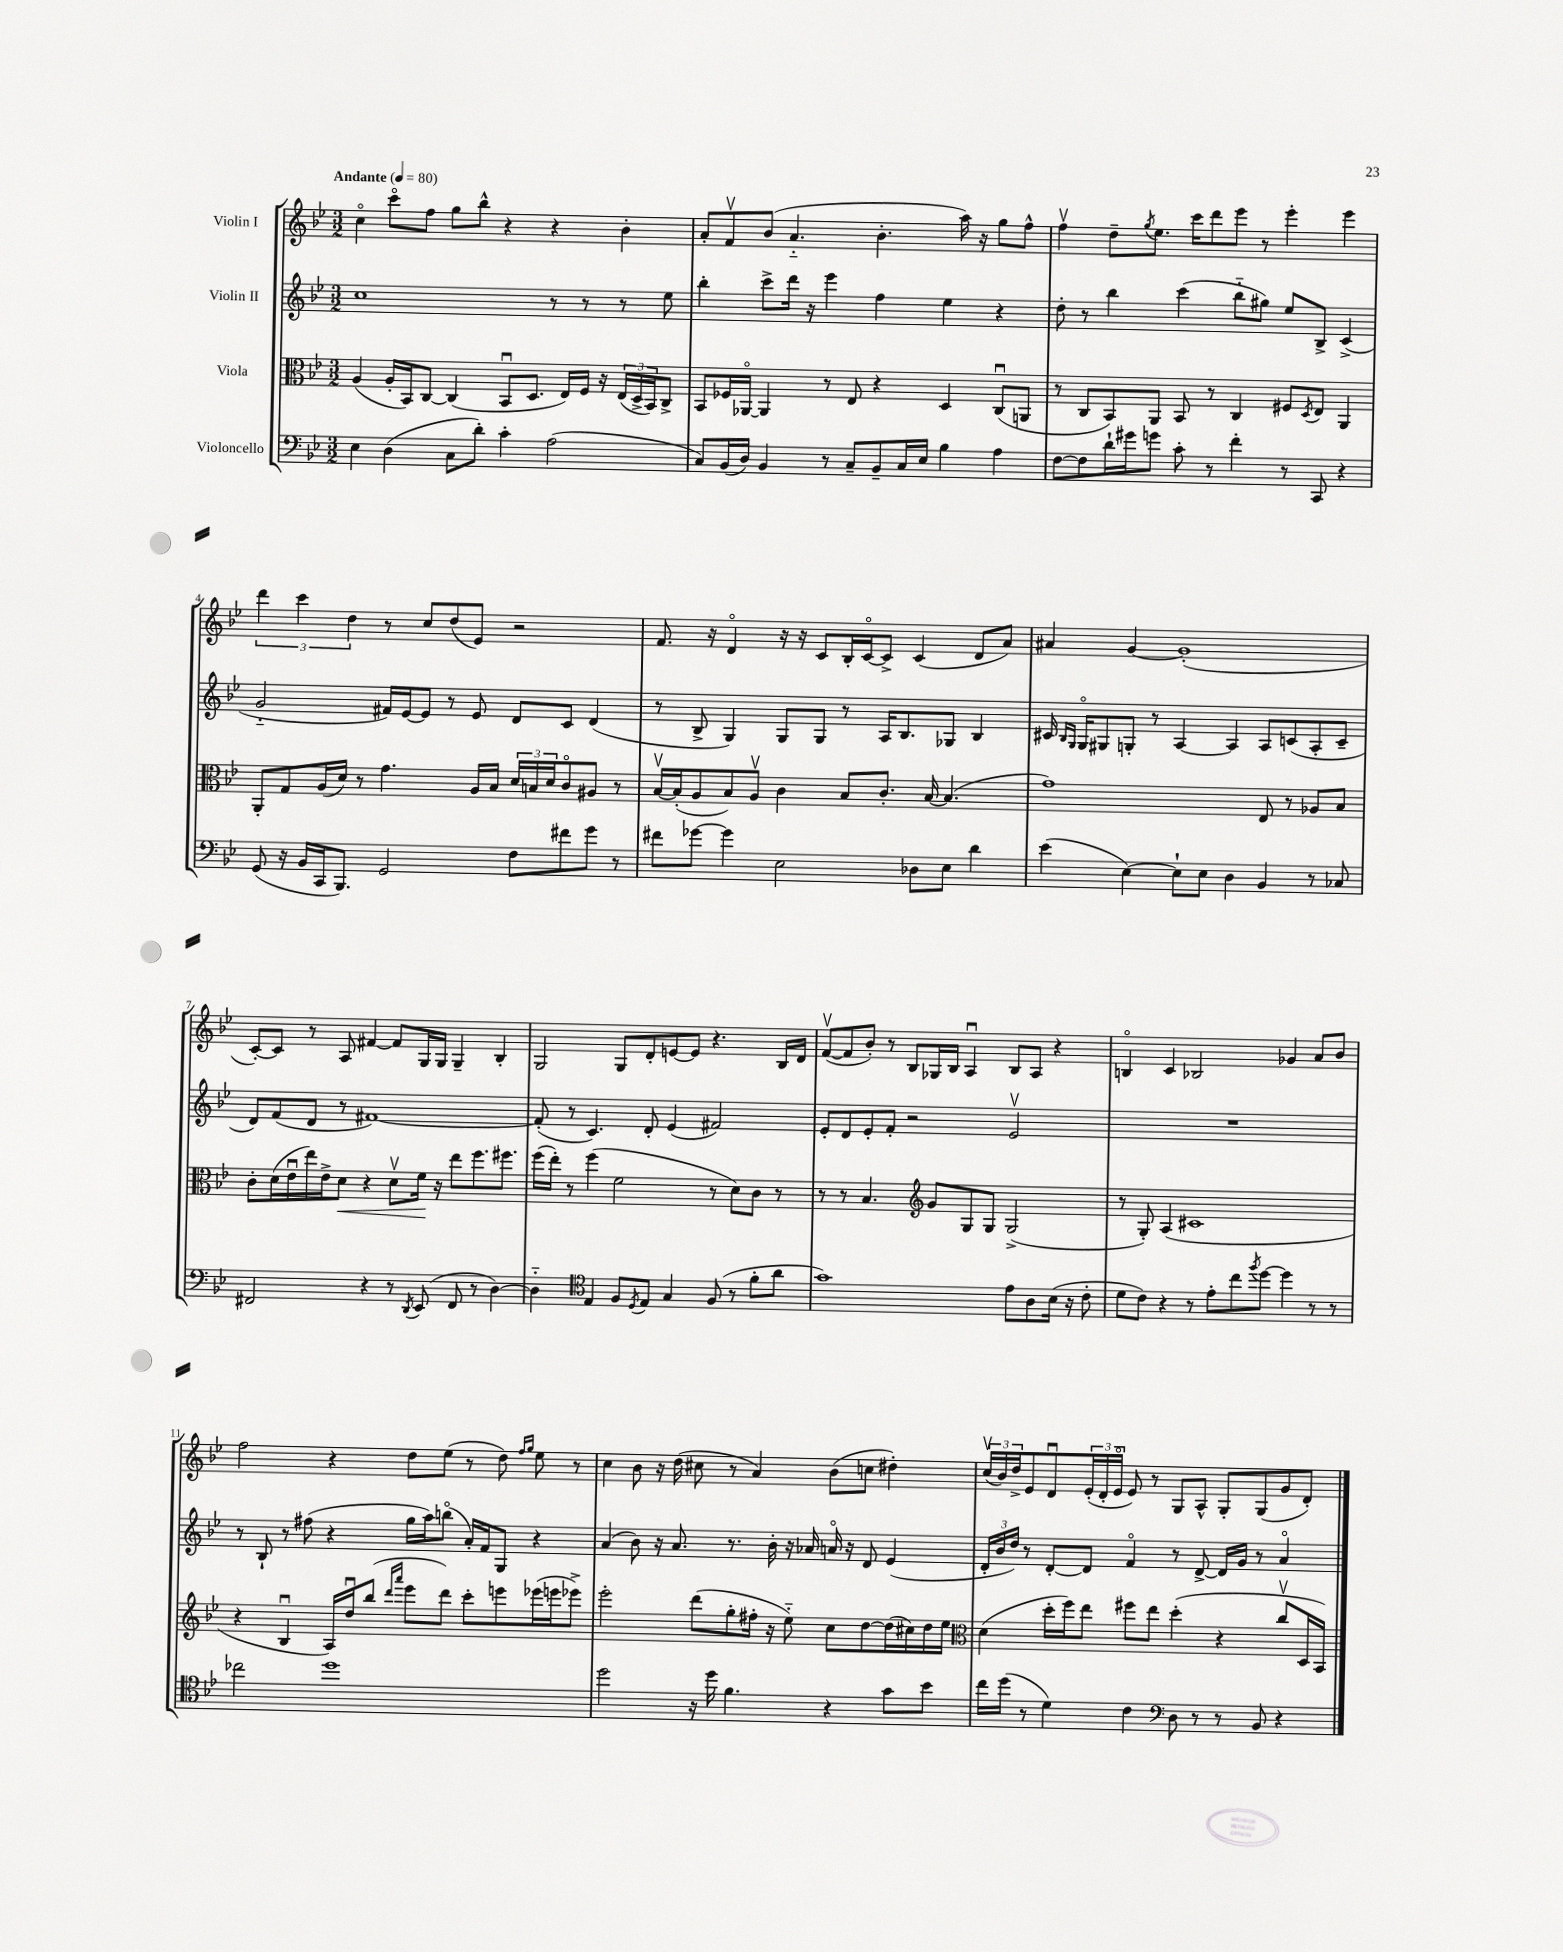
<<
\new StaffGroup <<
\new Staff = "s0" \with { instrumentName = "Violin I" } {
    \clef treble \key bes \major \numericTimeSignature \time 3/2 \tempo "Andante" 4 = 80
    c''4\flageolet c'''8\flageolet f''8 g''8 bes''8-^ r4 r4 bes'4-. |
    a'8-. f'8\upbow bes'8( a'4.-_ bes'4.-. a''16) r16 g''8 f''8-^ |
    f''4\upbow d''8-- \acciaccatura { g''8 } ees''8. c'''16 d'''8 ees'''8 r8 ees'''4-. ees'''4 |
    \tuplet 3/2 { d'''4 c'''4 d''4 } r8 c''8 d''8( ees'8) r2 |
    f'8. r16 d'4\flageolet r16 r16 c'8 bes16-. c'16~\flageolet c'8-> c'4( d'8 a'8) |
    ais'4 g'4~ g'1-.( |
    c'8~-.) c'8 r8 a8 fis'4~ fis'8 g16 g16 g4-- bes4-. |
    g2 g8 d'8-. e'8~ e'8 r4. bes16 d'16 |
    f'8~\upbow( f'8 bes'8-.) r8 bes8 ges16 bes16 a4\downbow bes8 a8 r4 |
    b4\flageolet c'4 bes2 ges'4 a'8 bes'8 |
    f''2 r4 d''8 ees''8( r8 d''8) \grace { f''16 g''16 } ees''8 r8 |
    c''4 bes'8 r16 d''16( cis''8 r8 a'4) bes'8( c''8 dis''4-.) |
    \tuplet 3/2 { c''16\upbow( bes'16) d''16-> } ees'8 d'8\downbow \tuplet 3/2 { ees'16-.( d'16-. ees'16\flageolet } ees'8) r8 g8 a8-^ g8-. g8( g'8 d'8-.) \bar "|." |
}
\new Staff = "s1" \with { instrumentName = "Violin II" } {
    \clef treble \key bes \major \numericTimeSignature \time 3/2
    c''1 r8 r8 r8 ees''8 |
    bes''4-. c'''8-> d'''16 r16 ees'''4 f''4 ees''4 r4 |
    d''8-. r8 bes''4 c'''4( bes''8-_ gis''8) ees''8 bes8-> c'4->( |
    g'2-_ fis'16) ees'16~ ees'8 r8 ees'8 d'8 c'8 d'4( |
    r8 bes8-> g4) g8 g8 r8 a16 bes8. ges8 bes4 |
    cis'16 \grace { bes16 g16 } g16\flageolet gis8 g8-. r8 a4~ a4 a8 c'8( a8-. c'8-- |
    d'8) f'8( d'8 r8 fis'1~) |
    fis'8-.( r8 c'4.) d'8-. ees'4( fis'2) |
    ees'8-. d'8 ees'8-. f'8-. r2 ees'2\upbow |
    R1. |
    r8 bes8-! r8 fis''8( r4 g''16 a''16) b''8\flageolet( a'16-.) f'16 g8 r4 |
    a'4( bes'8) r16 a'8. r8. bes'16-. r16 aes'16 a'16\flageolet r16 d'8 ees'4( |
    \tuplet 3/2 { d'16-. bes'16 d''16) } r8 d'8~-. d'8 f'4\flageolet r8 d'8~-> d'16 g'16 r8 a'4\flageolet \bar "|." |
}
\new Staff = "s2" \with { instrumentName = "Viola" } {
    \clef alto \key bes \major \numericTimeSignature \time 3/2
    a4( a16-. bes,16) c8~ c4( bes,8\downbow d8. ees16) f16 r16 \tuplet 3/2 { ees16( d16-> bes,16) } c8-> |
    bes,8 fes16 aes,16~\flageolet aes,4 r8 ees8 r4 d4 c8\downbow( a,8 |
    r8 c8 bes,8) a,8 bes,8 r8 c4 fis8 \acciaccatura { d8 } ees8 a,4 |
    a,8-. g8 a16( d'16) r8 g'4. a16 bes16 \tuplet 3/2 { d'16 b16 d'16 } c'8\flageolet ais8 r8 |
    bes16~\upbow bes16-.( a8 bes8) a8\upbow c'4 bes8 c'8.-. bes16~ bes4.( |
    g'1) ees8 r8 aes8 bes8 |
    c'8-. d'16( ees'16\downbow ees''16) ees'16-> d'8\< r4 d'8\upbow f'16\! r16 ees''8 f''8. fis''8. |
    f''16( ees''16-.) r8 f''4( f'2 r8 d'8) c'8 r8 |
    r8 r8 bes4. \clef treble g'8 g8 g8 g2->( |
    r8 g8-.) a4( cis'1 |
    r4 bes4\downbow a16) d''16\downbow bes''8( \grace { d'''16 a'''16 } ees'''8 d'''8) c'''8-. e'''8 ees'''16( e'''16 ees'''8->) |
    ees'''2-. d'''8( g''8-. fis''16-. r16 ees''8-_) c''8 d''8~ d''16( cis''16) d''16 ees''16 |
    \clef alto d'4( d''16-. f''16) ees''8 fis''8 ees''8 d''4-.( r4 c''8\upbow d16 bes,16) \bar "|." |
}
\new Staff = "s3" \with { instrumentName = "Violoncello" } {
    \clef bass \key bes \major \numericTimeSignature \time 3/2
    ees4 d4( c8 d'8-.) c'4-. a2( |
    c8) bes,16( d16) bes,4 r8 c8-- bes,8-- c16 ees16 bes4 a4 |
    f8~ f8 d'16-! gis'16 g'8 c'8-. r8 f'4-. r8 c,8 r4 |
    g,8( r16 bes,16 c,16 bes,,8.) g,2 f8 fis'8 g'8 r8 |
    fis'8 ges'8~ ges'4 ees2 des8 ees8 d'4 |
    ees'4( ees4~) ees8-! ees8 d4 bes,4 r8 ces8 |
    fis,2 r4 r8 \acciaccatura { d,8 } ees,8( fis,8 r8 d4~) |
    d4-_ \clef tenor ees4 f8 \acciaccatura { d8 } ees8 g4 f8( r8 f'8-. a'8 |
    g'1) ees'8 a8 bes16( r16 c'8-. |
    d'8 c'8) r4 r8 ees'8-. c''8 \acciaccatura { f''8 } d''8~ d''4 r8 r8 |
    ces''2 d''1 |
    d''2 r16 d''16 f'4. r4 g'8 bes'8 |
    c''16 d''16( r8 d'4) c'4 \clef bass d8 r8 r8 bes,8 r4 \bar "|." |
}
>>
>>
